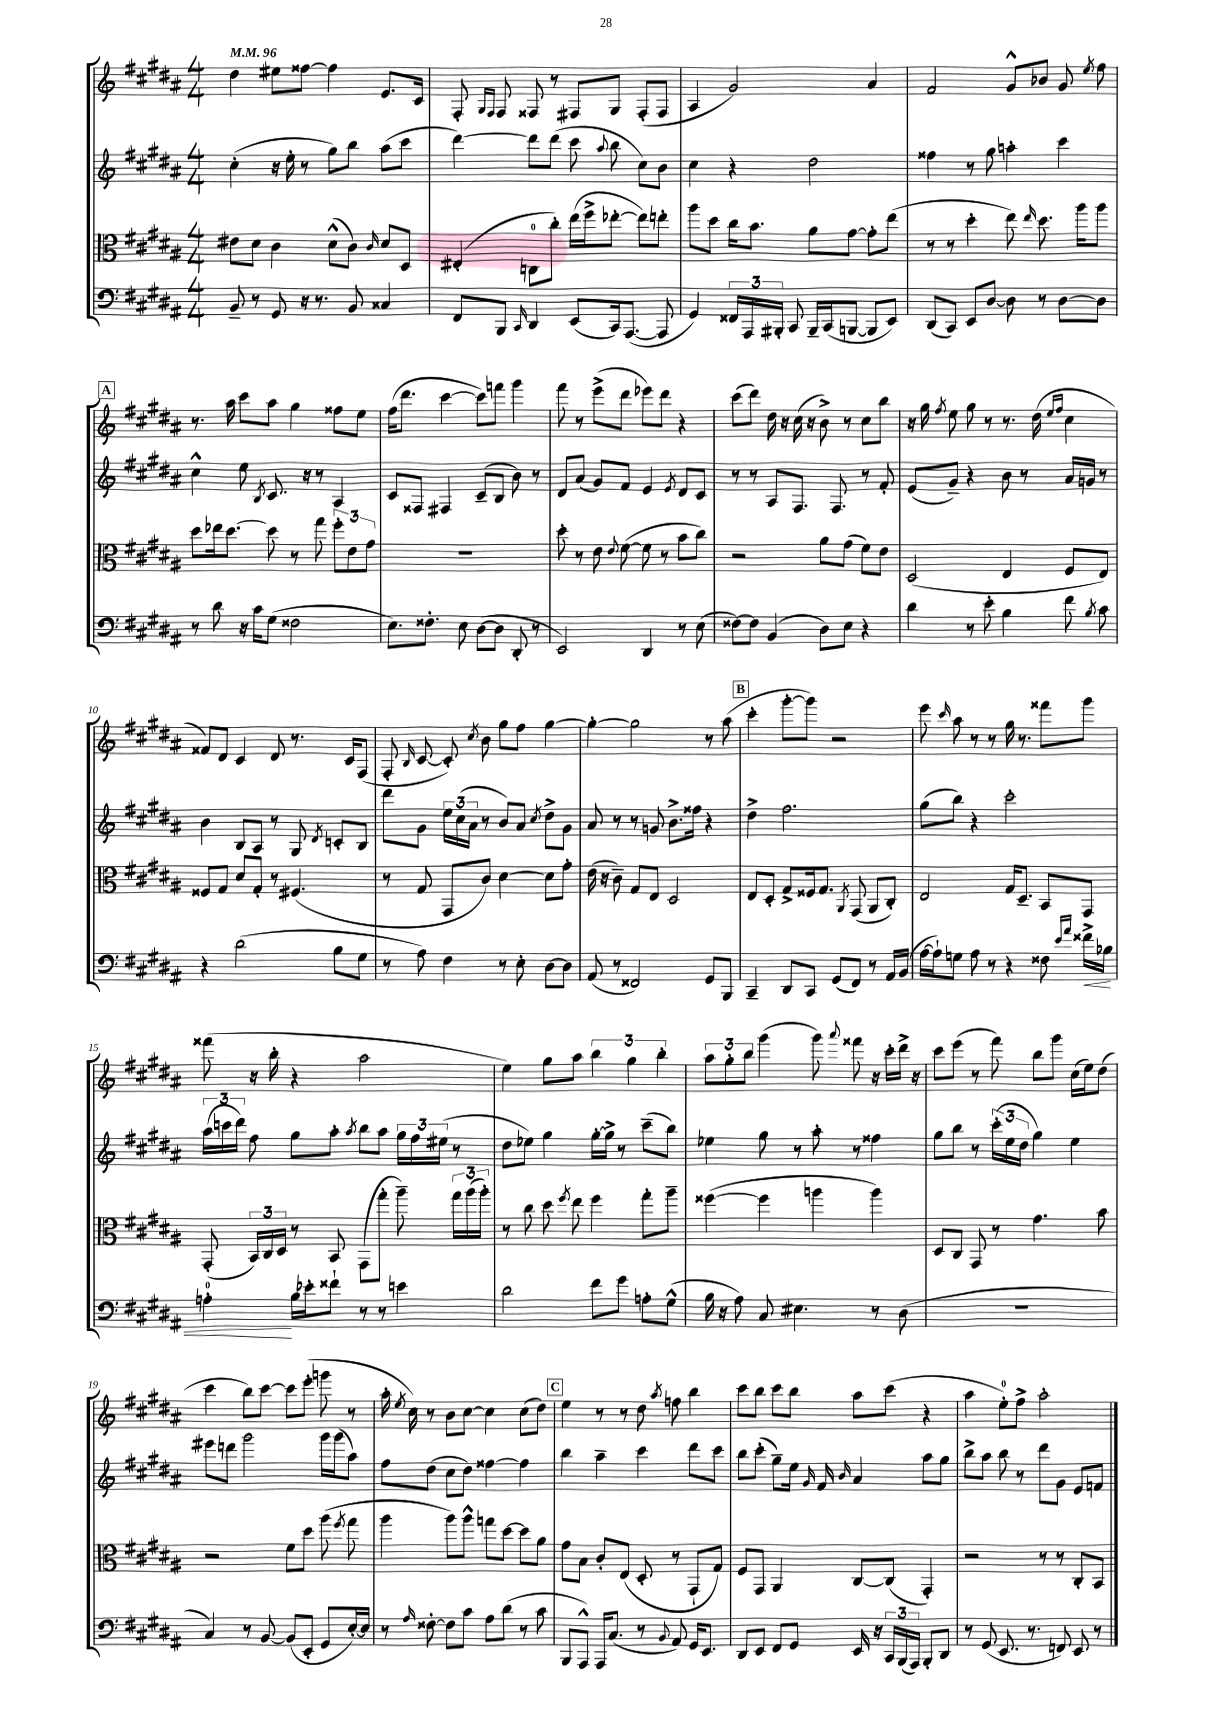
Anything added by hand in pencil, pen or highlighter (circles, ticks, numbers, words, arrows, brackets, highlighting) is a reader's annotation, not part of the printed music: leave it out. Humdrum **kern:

**kern	**kern	**kern	**kern
*staff4	*staff3	*staff2	*staff1
*clefF4	*clefC3	*clefG2	*clefG2
*k[f#c#g#d#a#]	*k[f#c#g#d#a#]	*k[f#c#g#d#a#]	*k[f#c#g#d#a#]
*M4/4	*M4/4	*M4/4	*M4/4
*MM96	*MM96	*MM96	*MM96
8BB~	8e#	(4cc#'	4dd#
8r	8d#	.	.
8GG#	4c#	16r	8ee#
.	.	16ee'	.
16r	.	8r	[8ff##
8.r	.	.	.
.	(8d#^^	8gg#)	4ff##]
8BB	8c#)	8bb	.
.	16qqc#	.	.
4C##	8d#	(8aa#	8.e
.	8D#	8ccc#	.
.	.	.	16c#
=	=	=	=
8FF#	(4E#'	[4ddd#)	8F#'
.	.	.	16qqG#
.	.	.	16qqF#
8BBB	.	.	8F#
16qqCC#	.	.	.
4DD#	8C	8ddd#]	8F##
.	8cc#')	(8ddd#	8r
(8EE	(16ee	8ccc#	8F#
.	16ff#^	.	.
.	.	8qqaa#	.
16CC#)	[8ee-'	8bb	8G#
([8.AAA#	.	.	.
.	8ee-])	8cc#)	(8F#'
8AAA#]	8ee'	8b	8F#
=	=	=	=
4GG#)	8aa#	4cc#	4A#
.	8dd#	.	.
24FF##	16cc#	4r	2g#)
24AAA#	.	.	.
.	8.b	.	.
24BBB#'	.	.	.
8CC#	.	.	.
16BBB#~	8a#	2dd#	.
(16CC#	.	.	.
[8BBB	[8g#	.	.
8BBB]	8g#']	.	4a#
8EE)	(8ee	.	.
=	=	=	=
(8DD#	8r	4ff##	2f#
8CC#)	8r	.	.
8EE	4dd#'	8r	.
[8D#	.	8gg#	.
8D#]	8ee)	4aa'	8g#^^
.	16qqee	.	.
8r	8.dd#	.	8b-
[8D#	.	4ccc#	8g#
.	16aa#	.	.
.	.	.	8qee
8D#]	8aa#	.	8ff#
=	=	=	=
8r	8dd#	4cc#^^	8.r
8d#	16ee-	.	.
.	[8.dd#	.	16aa#
16r	.	8ee	8ccc#
16c#	.	.	.
.	.	8qB	.
(8G#	8dd#]	8.c#	8aa#
2F##	8r	.	4gg#
.	.	16r	.
.	8gg#	8r	.
.	12ff#'	4A#	8ff##
.	12e	.	.
.	.	.	8ee
.	12g#	.	.
=	=	=	=
8.E)	1r	8c#	(16ff#
.	.	.	8.ddd#
.	.	8F##	.
8.F##'	.	.	.
.	.	4F#	[4ccc#
8E	.	.	.
([8D#	.	(8c#~	8ccc#])
8D#]	.	8B	8fff
8DD#'	.	8b)	4ggg#
8r	.	8r	.
=	=	=	=
2EE)	8dd#'	8d#	8fff#
.	8r	(8a#	8r
.	8e	8g#)	(8eee^
.	8qqe	.	.
.	([8f#	8f#	8ddd#
4DD#	8f#]	4e	8eee-)
.	8r	.	8ddd#
.	.	8qe	.
8r	8b	8d#	4r
(8E	8cc#)	8c#	.
=	=	=	=
[8F##)	2r	8r	(8ccc#
8F##]	.	8r	8ddd#)
(4BB	.	8A#	16dd#
.	.	.	16r
.	.	8.F#	(16cc#
.	.	.	16r
8D#)	8a#	.	8b^)
.	.	8.F#	.
8E	(8g#	.	8r
4r	8f#)	8r	8cc#
.	8e	8f#'	8bb
=	=	=	=
4d#	(2D#	(8e	16r
.	.	.	16gg#
.	.	.	8qff#
.	.	8g#~)	8ee
8r	.	4r	8gg#
8e'	.	.	8r
4B	4E	8b	8.r
.	.	8r	.
.	.	.	(16dd#
.	.	.	16qqee
.	.	.	16qqff#
8f#	8F#	16a#	4cc#
.	.	16g	.
8qB	.	.	.
8c#	8E)	8r	.
=	=	=	=
4r	8F##	4b	8f##)
.	8G#	.	8d#
(2d#	8d#	8B	4c#
.	8G#'	8A#	.
.	8r	8r	8d#
.	(4.F#	8G#	8.r
.	.	8qd#	.
8B	.	8c'	.
.	.	.	16c#
8G#	.	8B	(8F#
=	=	=	=
8r	8r	8ddd#	8F#'
.	.	.	16qqB
8A#)	8G#	8g#	[8c#
4F#	8GG#	24ee	8c#'])
.	.	(24cc#	.
.	.	24a#	.
.	.	.	8qcc#
.	8c#)	8r	8b
8r	[4d#	8b)	8gg#
8E'	.	8a#	8ff#
.	.	8qcc#	.
[8D#	8d#]	8dd#^	[4gg#
8D#]	8g#'	8g#	.
=	=	=	=
(8AA#	(16e	8a#	4gg#'_
.	16r	.	.
8r	8c#~)	8r	.
2FF##)	8G#	8r	2gg#]
.	8E	8g	.
.	2D#	8.b^	.
.	.	16ff##	.
8GG#	.	4r	8r
8BBB	.	.	(8aa#
=	=	=	=
4CC#~	8E	4dd#^	4ccc#'
.	8D#'	.	.
8DD#	8G#^	2.ff#	[8ggg#'
8CC#	16F##	.	8ggg#])
.	8.G#	.	.
(8GG#	.	.	2r
.	8qAA#	.	.
8FF#)	(8GG#	.	.
8r	8AA#	.	.
16AA#	8C#')	.	.
(16BB	.	.	.
=	=	=	=
[16A#	2E	(8gg#	8eee
16A#`])	.	.	.
.	.	.	16qqccc#
8G	.	8bb)	8aa#
8A#	.	4r	8r
8r	.	.	8r
4r	16G#	2ccc#'	16gg#
.	8.D#~	.	8.r
8F##	8BB	.	8fff##
16qqe	.	.	.
16qqa#	.	.	.
16f##^	8GG#	.	8ggg#
16B-	.	.	.
=	=	=	=
4A'	(8GG#'	(24aa#	(8fff##
.	.	24ccc	.
.	.	24ddd#)	.
.	24BB)	8ff#	16r
.	24C#	.	.
.	.	.	16bb'
.	24D#	.	.
16B	8r	8gg#	4r
16e-'	.	.	.
8f##`	8BB	8aa#'	.
.	.	8qaa#	.
8r	(8GG#	8bb	2aa#
8r	8gg#'	8aa#	.
4e	8aa#~)	24gg#	.
.	.	24ff#	.
.	.	(24ee#	.
.	24gg#	8r	.
.	(24aa#	.	.
.	24aa#')	.	.
=	=	=	=
2d#	8r	8dd#	4ee)
.	8cc#	8ee-)	.
.	8dd#	4gg#	8gg#
.	8qff#	.	.
.	8ee	.	8aa#
8f#	4ff#	[16gg#'	6bb
.	.	16gg#^]	.
8g#	.	8r	.
.	.	.	6gg#
8A'	8gg#'	(8ccc#~	.
.	.	.	6bb'
(8G#^^	8aa#~	8bb)	.
=	=	=	=
16B	([4ff##	4ee-	12aa#
16r	.	.	.
.	.	.	12gg#'
8A#)	.	.	.
.	.	.	12bb
8C#	4ff##]	8gg#	(4ggg#
4.E#	.	8r	.
.	4aa	8aa#'	8ggg#)
.	.	.	8qqaaa#
.	.	8r	8fff##
8r	4aa)	4ff##	16r
.	.	.	16ccc#'
(8D#	.	.	16ddd#^
.	.	.	16r
=	=	=	=
1r	8D#	8gg#	8ccc#
.	8C#	8bb	(8eee
.	8GG#	8r	8r
.	8r	(24ccc#'	8fff#)
.	.	24ee	.
.	.	24dd#	.
.	4.g#	4gg#)	8bb
.	.	.	8ggg#
.	.	4ee	(16cc#
.	.	.	16ee)
.	8b	.	(8dd#
=	=	=	=
4C#)	2r	8eee#	4ccc#
.	.	8ddd	.
8r	.	2ggg#	8bb)
[8BB	.	.	[8ccc#
(8BB]	8f#	.	8ccc#]
8EE'	8dd#	.	(8eee'
8GG#	(8aa#	16ggg#	8ggg
.	.	(16ggg#	.
.	8qff#	.	.
[16E')	8gg#	8aa#)	8r
16E]	.	.	.
=	=	=	=
8r	4aa#	8ff#	16aa#'
.	.	.	8qee
.	.	.	16cc#)
16qqA#	.	.	.
[8F##'	.	(8dd#	8r
8F##]	8aa#)	8cc#	8b
8c#	8aa#^^	8dd#)	[8cc#
8A#	8gg	[4ff##	4cc#]
(8d#	[8dd#	.	.
8r	8dd#]	4ff##]	(8cc#
8c#	8a#	.	8dd#)
=	=	=	=
8BBB	8g#	4bb	4ee
8AAA#^^)	8B	.	.
16AAA#	8c#'	4aa#~	8r
(8.C#	.	.	.
.	(8E	.	8r
8r	8D#'	4ccc#	8dd#
8qqBB	.	.	8qaa#
8AA#)	8r	.	8ff
16GG#	8GG#`	8ddd#	4bb
8.EE	.	.	.
.	8G#)	8ccc#	.
=	=	=	=
8DD#	8F#	8bb	8ccc#
8EE	8GG#	(8ccc#'	8bb
8FF#	4AA#	8gg#~)	8ccc#
8GG#	.	16ee	8bb
.	.	16qqg#	.
.	.	16f#	.
.	.	16qqb	.
16EE	[8C#	4a#	8aa#
16r	.	.	.
24CC#	(8C#]	.	(8ccc#
(24BBB	.	.	.
24AAA#)	.	.	.
8BBB'	4GG#')	8aa#	4r
8DD#	.	8gg#	.
=	=	=	=
8r	2r	8bb^	4aa#
(8GG#	.	8aa#	.
8.EE	.	8bb	8ee')
.	.	8r	8ff#^
8.r	.	.	.
.	8r	8ddd#	2aa#'
8FF)	8r	8g#	.
8EE	8C#'	8e	.
8r	8BB	8f	.
==	==	==	==
*-	*-	*-	*-
